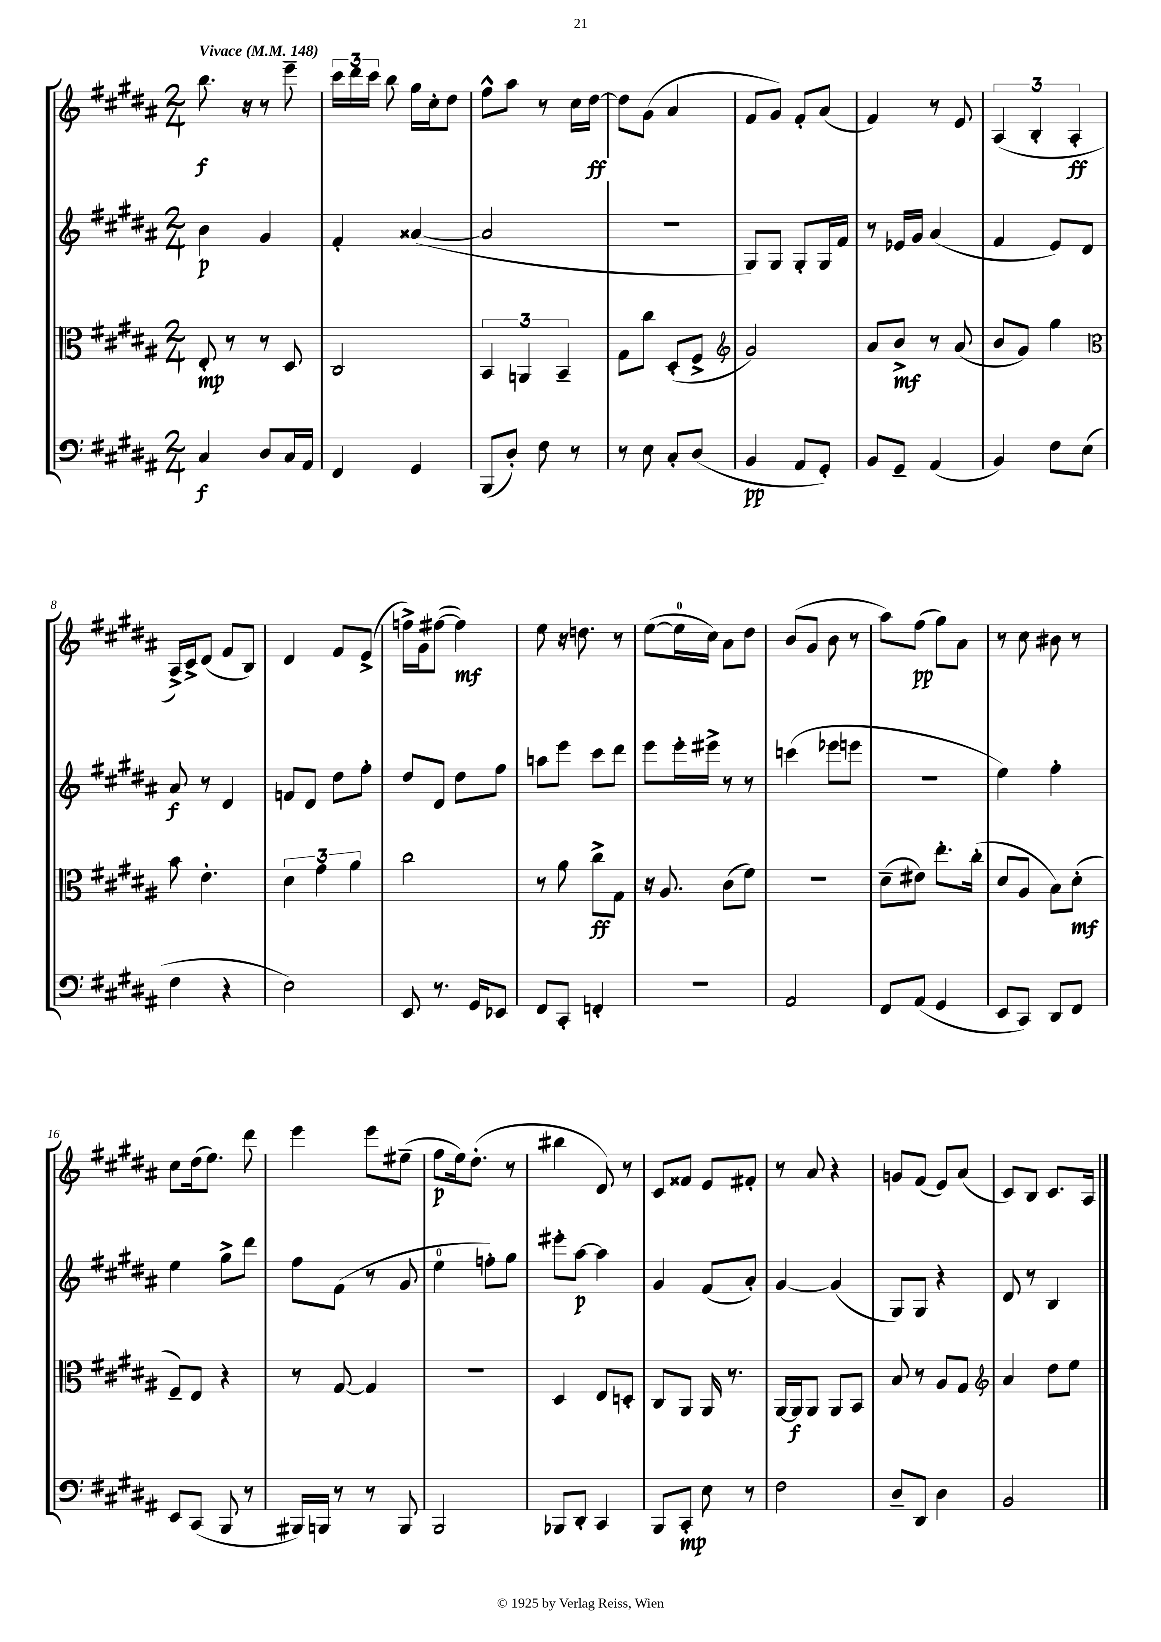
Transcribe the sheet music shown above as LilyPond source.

<<
\new StaffGroup <<
\new Staff = "s0" {
    \clef treble \key b \major \numericTimeSignature \time 2/4 \tempo "Vivace" 4 = 148
    \autoBeamOff b''8.\f r16 r8 e'''8-- |
    \tuplet 3/2 { cis'''16[ dis'''16 cis'''16] } b''8 gis''16[ cis''16-. dis''8] |
    fis''8[-^ ais''8] r8 cis''16[ dis''16]~\ff |
    dis''8[ gis'8]( ais'4 |
    fis'8[ gis'8]) fis'8[-. ais'8]( |
    fis'4) r8 e'8 |
    \tuplet 3/2 { ais4( b4-. ais4-.\ff } |
    ais16[->) cis'16-> dis'8]( fis'8[ b8]) |
    dis'4 fis'8[ e'8]->( |
    f''16[->) gis'16 fis''8]~( fis''4\mf) |
    e''8 r16 d''8. r8 |
    e''8[~( e''16-0 cis''16]) ais'8[ dis''8] |
    b'8[( gis'8] b'8 r8 |
    ais''8[) fis''8]\pp( gis''8[) ais'8] |
    r8 cis''8 bis'8 r8 |
    cis''8[ dis''16( e''8.]) dis'''8 |
    e'''4 e'''8[ eis''8]--( |
    fis''8[\p e''16) dis''8.]-.( r8 |
    bis''4 dis'8) r8 |
    cis'8[ fisis'8] e'8[ fis'8]-. |
    r8 ais'8 r4 |
    g'8[ fis'8]( e'8[) ais'8]( |
    cis'8[) b8] cis'8.[ ais16] \bar "|." |
}
\new Staff = "s1" {
    \clef treble \key b \major \numericTimeSignature \time 2/4
    \autoBeamOff b'4\p gis'4 |
    fis'4-. aisis'4~( |
    aisis'2 |
    R2 |
    gis8[) gis8] gis8[-. gis16 fis'16] |
    r8 ees'16[ gis'16] ais'4( |
    fis'4 e'8[) dis'8] |
    ais'8\f r8 dis'4 |
    f'8[ dis'8] dis''8[ fis''8]-. |
    dis''8[ dis'8] dis''8[ fis''8] |
    a''8[ e'''8] cis'''8[ dis'''8] |
    e'''8[ e'''16-. eis'''16]-> r8 r8 |
    c'''4( ees'''8[ e'''8] |
    r2 |
    e''4) fis''4-. |
    e''4 gis''8[-> dis'''8] |
    fis''8[ fis'8]( r8 gis'8 |
    e''4-0 f''8[-.) gis''8] |
    eis'''8[-. ais''8]~\p ais''4 |
    gis'4 fis'8[( ais'8]-.) |
    gis'4~ gis'4( |
    gis8[) gis8] r4 |
    dis'8 r8 b4 \bar "|." |
}
\new Staff = "s2" {
    \clef alto \key b \major \numericTimeSignature \time 2/4
    \autoBeamOff e8-.\mp r8 r8 dis8 |
    cis2 |
    \tuplet 3/2 { b,4 a,4 b,4-- } |
    gis8[ cis''8] dis8[-.( fis8]-> |
    \clef treble gis'2) |
    ais'8[ b'8]->\mf r8 ais'8( |
    b'8[ gis'8]) gis''4 |
    \clef alto b'8 e'4.-. |
    \tuplet 3/2 { dis'4 gis'4 ais'4 } |
    cis''2 |
    r8 ais'8 cis''8[->\ff gis8] |
    r16 ais8. cis'8[( fis'8]) |
    r2 |
    dis'8[--( eis'8]) e''8.[-. cis''16]-.( |
    dis'8[ ais8] b8[) dis'8]-.\mf( |
    fis8[--) e8] r4 |
    r8 gis8~ gis4 |
    R2 |
    dis4 e8[ d8]-. |
    cis8[ ais,8] ais,16 r8. |
    ais,16[~ ais,16\f ais,8] ais,8[ b,8] |
    b8 r8 ais8[ gis8] |
    \clef treble ais'4 dis''8[ e''8] \bar "|." |
}
\new Staff = "s3" {
    \clef bass \key b \major \numericTimeSignature \time 2/4
    \autoBeamOff cis4\f dis8[ cis16 ais,16] |
    fis,4 gis,4 |
    b,,8[( dis8]-.) fis8 r8 |
    r8 e8 cis8[-. dis8]( |
    b,4\pp ais,8[ gis,8]-.) |
    b,8[ gis,8]-- ais,4( |
    b,4) fis8[ e8]( |
    fis4 r4 |
    e2) |
    e,8 r8. gis,16[ ees,8] |
    fis,8[ cis,8]-. f,4-. |
    r2 |
    ais,2 |
    fis,8[ ais,8]( gis,4 |
    e,8[ cis,8]) dis,8[ fis,8] |
    e,8[ cis,8]( b,,8 r8 |
    bis,,16[) b,,16] r8 r8 b,,8 |
    b,,2 |
    bes,,8[ dis,8]-. cis,4 |
    b,,8[ cis,8]-.\mp e8 r8 |
    fis2 |
    dis8[-- dis,8] dis4 |
    b,2 \bar "|." |
}
>>
>>
